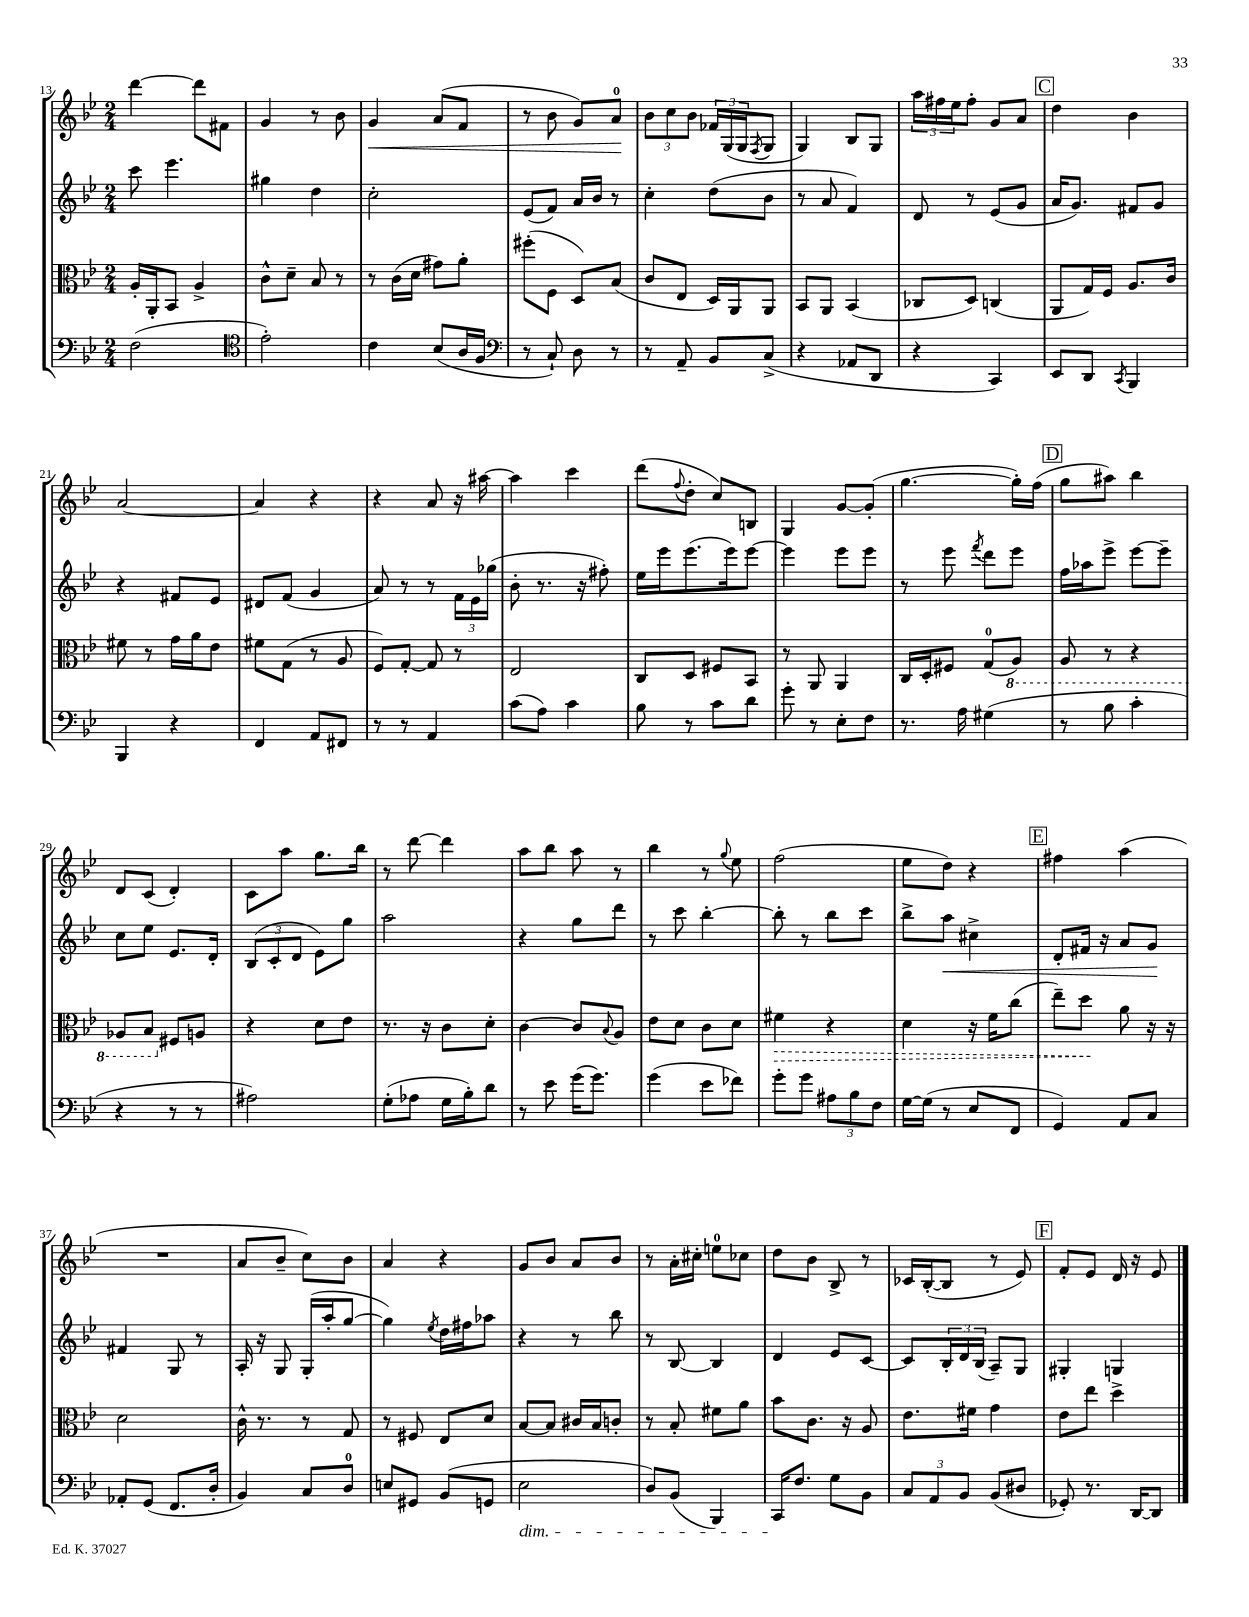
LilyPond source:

<<
\new StaffGroup <<
\new Staff = "s0" {
    \clef treble \key bes \major \numericTimeSignature \time 2/4
    d'''4~ d'''8 fis'8 |
    g'4 r8 bes'8 |
    g'4\< a'8( f'8 |
    r8 bes'8 g'8) a'8-0\! |
    \tuplet 3/2 { bes'8 c''8 bes'8 } \tuplet 3/2 { fes'16 g16( g16 } \acciaccatura { f8 } g8 |
    g4) bes8 g8 |
    \tuplet 3/2 { a''16 fis''16 ees''16 } fis''8-. g'8 a'8 |
    \mark \markup { \box "C" } d''4 bes'4 |
    a'2~ |
    a'4 r4 |
    r4 a'8 r16 ais''16~ |
    ais''4 c'''4 |
    d'''8( \appoggiatura { f''8 } d''8-. c''8) b8 |
    g4 g'8~ g'8-.( |
    g''4.~ g''16-.) f''16( |
    \mark \markup { \box "D" } g''8 ais''8) bes''4 |
    d'8 c'8( d'4-.) |
    c'8 a''8 g''8. bes''16 |
    r8 d'''8~ d'''4 |
    a''8 bes''8 a''8 r8 |
    bes''4 r8 \appoggiatura { g''8 } ees''8 |
    f''2( |
    ees''8 d''8) r4 |
    \mark \markup { \box "E" } fis''4 a''4( |
    R2 |
    a'8 bes'8-- c''8) bes'8 |
    a'4 r4 |
    g'8 bes'8 a'8 bes'8 |
    r8 a'16-. cis''16-. e''8-0 ces''8 |
    d''8 bes'8 bes8-> r8 |
    ces'16 bes16~-.( bes8 r8 ees'8) |
    \mark \markup { \box "F" } f'8-. ees'8 d'16 r16 ees'8 \bar "|." |
}
\new Staff = "s1" {
    \clef treble \key bes \major \numericTimeSignature \time 2/4
    c'''8 ees'''4. |
    gis''4 d''4 |
    c''2-. |
    ees'8( f'8) a'16 bes'16 r8 |
    c''4-. d''8( bes'8 |
    r8 a'8 f'4) |
    d'8 r8 ees'8( g'8 |
    \mark \markup { \box "C" } a'16 g'8.) fis'8 g'8 |
    r4 fis'8 ees'8 |
    dis'8 f'8( g'4 |
    a'8) r8 r8 \tuplet 3/2 { f'16 ees'16 ges''16( } |
    bes'8-. r8. r16 fis''8-.) |
    ees''16 ees'''16 ees'''8.( ees'''16) ees'''8~ |
    ees'''4 ees'''8 ees'''8 |
    r8 ees'''8 \acciaccatura { f'''8 } d'''8 ees'''8 |
    \mark \markup { \box "D" } f''16 aes''16 ees'''8-> ees'''8~ ees'''8-- |
    c''8 ees''8 ees'8. d'16-. |
    \tuplet 3/2 { bes8( c'8-. d'8 } ees'8) g''8 |
    a''2 |
    r4 g''8 d'''8 |
    r8 c'''8 bes''4~-. |
    bes''8-. r8 bes''8 c'''8 |
    bes''8-> a''8\< cis''4-> |
    \mark \markup { \box "E" } d'8-. fis'16 r16 a'8 g'8\! |
    fis'4 g8 r8 |
    a16-. r16 g8 g16-.( a''16-. g''8~ |
    g''4) \acciaccatura { ees''8 } d''16 fis''16 aes''8 |
    r4 r8 bes''8 |
    r8 bes8~ bes4 |
    d'4 ees'8 c'8~ |
    c'8 \tuplet 3/2 { bes16-. d'16 bes16( } a8--) g8 |
    \mark \markup { \box "F" } gis4-. g4 \bar "|." |
}
\new Staff = "s2" {
    \clef alto \key bes \major \numericTimeSignature \time 2/4
    a16-. a,16-. bes,8 a4-> |
    c'8-^ d'8-- bes8 r8 |
    r8 c'16( d'16 gis'8) a'8-. |
    fis''8-.( f8 d8) bes8( |
    c'8 ees8 d16) a,16 a,8 |
    bes,8 a,8 bes,4( |
    ces8 d8) c4( |
    \mark \markup { \box "C" } a,8 g16) f16 a8. c'16 |
    fis'8 r8 g'16 a'16 ees'8 |
    fis'8 g8( r8 a8 |
    f8) g8~-. g8 r8 |
    ees2 |
    c8 d8 fis8 bes,8 |
    r8 a,8 a,4 |
    c16 d16-. fis8 g8-0( \ottava #-1 a,8) |
    \mark \markup { \box "D" } a,8 r8 r4 |
    aes,8 bes,8 \ottava #0 fis8 a!8 |
    r4 d'8 ees'8 |
    r8. r16 c'8 d'8-. |
    c'4~ c'8 \appoggiatura { bes8 } a8 |
    ees'8 d'8 c'8 d'8 |
    \once \override Hairpin.style = #'dashed-line fis'4\> r4 |
    d'4 r16 f'16 c''8( |
    \mark \markup { \box "E" } ees''8--) d''8\! a'8 r16 r16 |
    d'2 |
    c'16-^ r8. r8 g8 |
    r8 fis8 ees8 d'8 |
    bes8~ bes8 cis'16 bes16 c'8-. |
    r8 bes8-. fis'8 a'8 |
    bes'8 c'8. r16 a8 |
    ees'8. fis'16 g'4 |
    \mark \markup { \box "F" } ees'8 ees''8 d''4-> \bar "|." |
}
\new Staff = "s3" {
    \clef bass \key bes \major \numericTimeSignature \time 2/4
    f2( |
    \clef tenor ees'2-.) |
    c'4 bes8( a16 f16 |
    \clef bass r8 c8-!) d8 r8 |
    r8 a,8-- bes,8 c8->( |
    r4 aes,8 d,8 |
    r4 c,4) |
    \mark \markup { \box "C" } ees,8 d,8 \acciaccatura { c,8 } bes,,4 |
    bes,,4 r4 |
    f,4 a,8 fis,8 |
    r8 r8 a,4 |
    c'8( a8) c'4 |
    bes8 r8 c'8 d'8 |
    g'8-. r8 ees8-. f8 |
    r8. a16 gis4( |
    \mark \markup { \box "D" } r8 bes8 c'4-. |
    r4 r8 r8 |
    ais2) |
    g8-.( aes8 g16 bes16-.) d'8 |
    r8 ees'8 g'16( g'8.) |
    g'4( ees'8 fes'8) |
    g'8-. g'8 \tuplet 3/2 { ais8 bes8 f8 } |
    g16~ g16( r8 ees8 f,8 |
    \mark \markup { \box "E" } g,4) a,8 c8 |
    aes,8-. g,8( f,8. d16-. |
    bes,4) c8 d8-0 |
    e8 gis,8 bes,8( g,8 |
    ees2\dim |
    d8) bes,8( bes,,4) |
    c,16\! f8. g8 bes,8 |
    \tuplet 3/2 { c8 a,8 bes,8 } bes,8( dis8 |
    \mark \markup { \box "F" } ges,8-.) r8. d,16~ d,8 \bar "|." |
}
>>
>>
\layout { \context { \Score currentBarNumber = #13 } }
